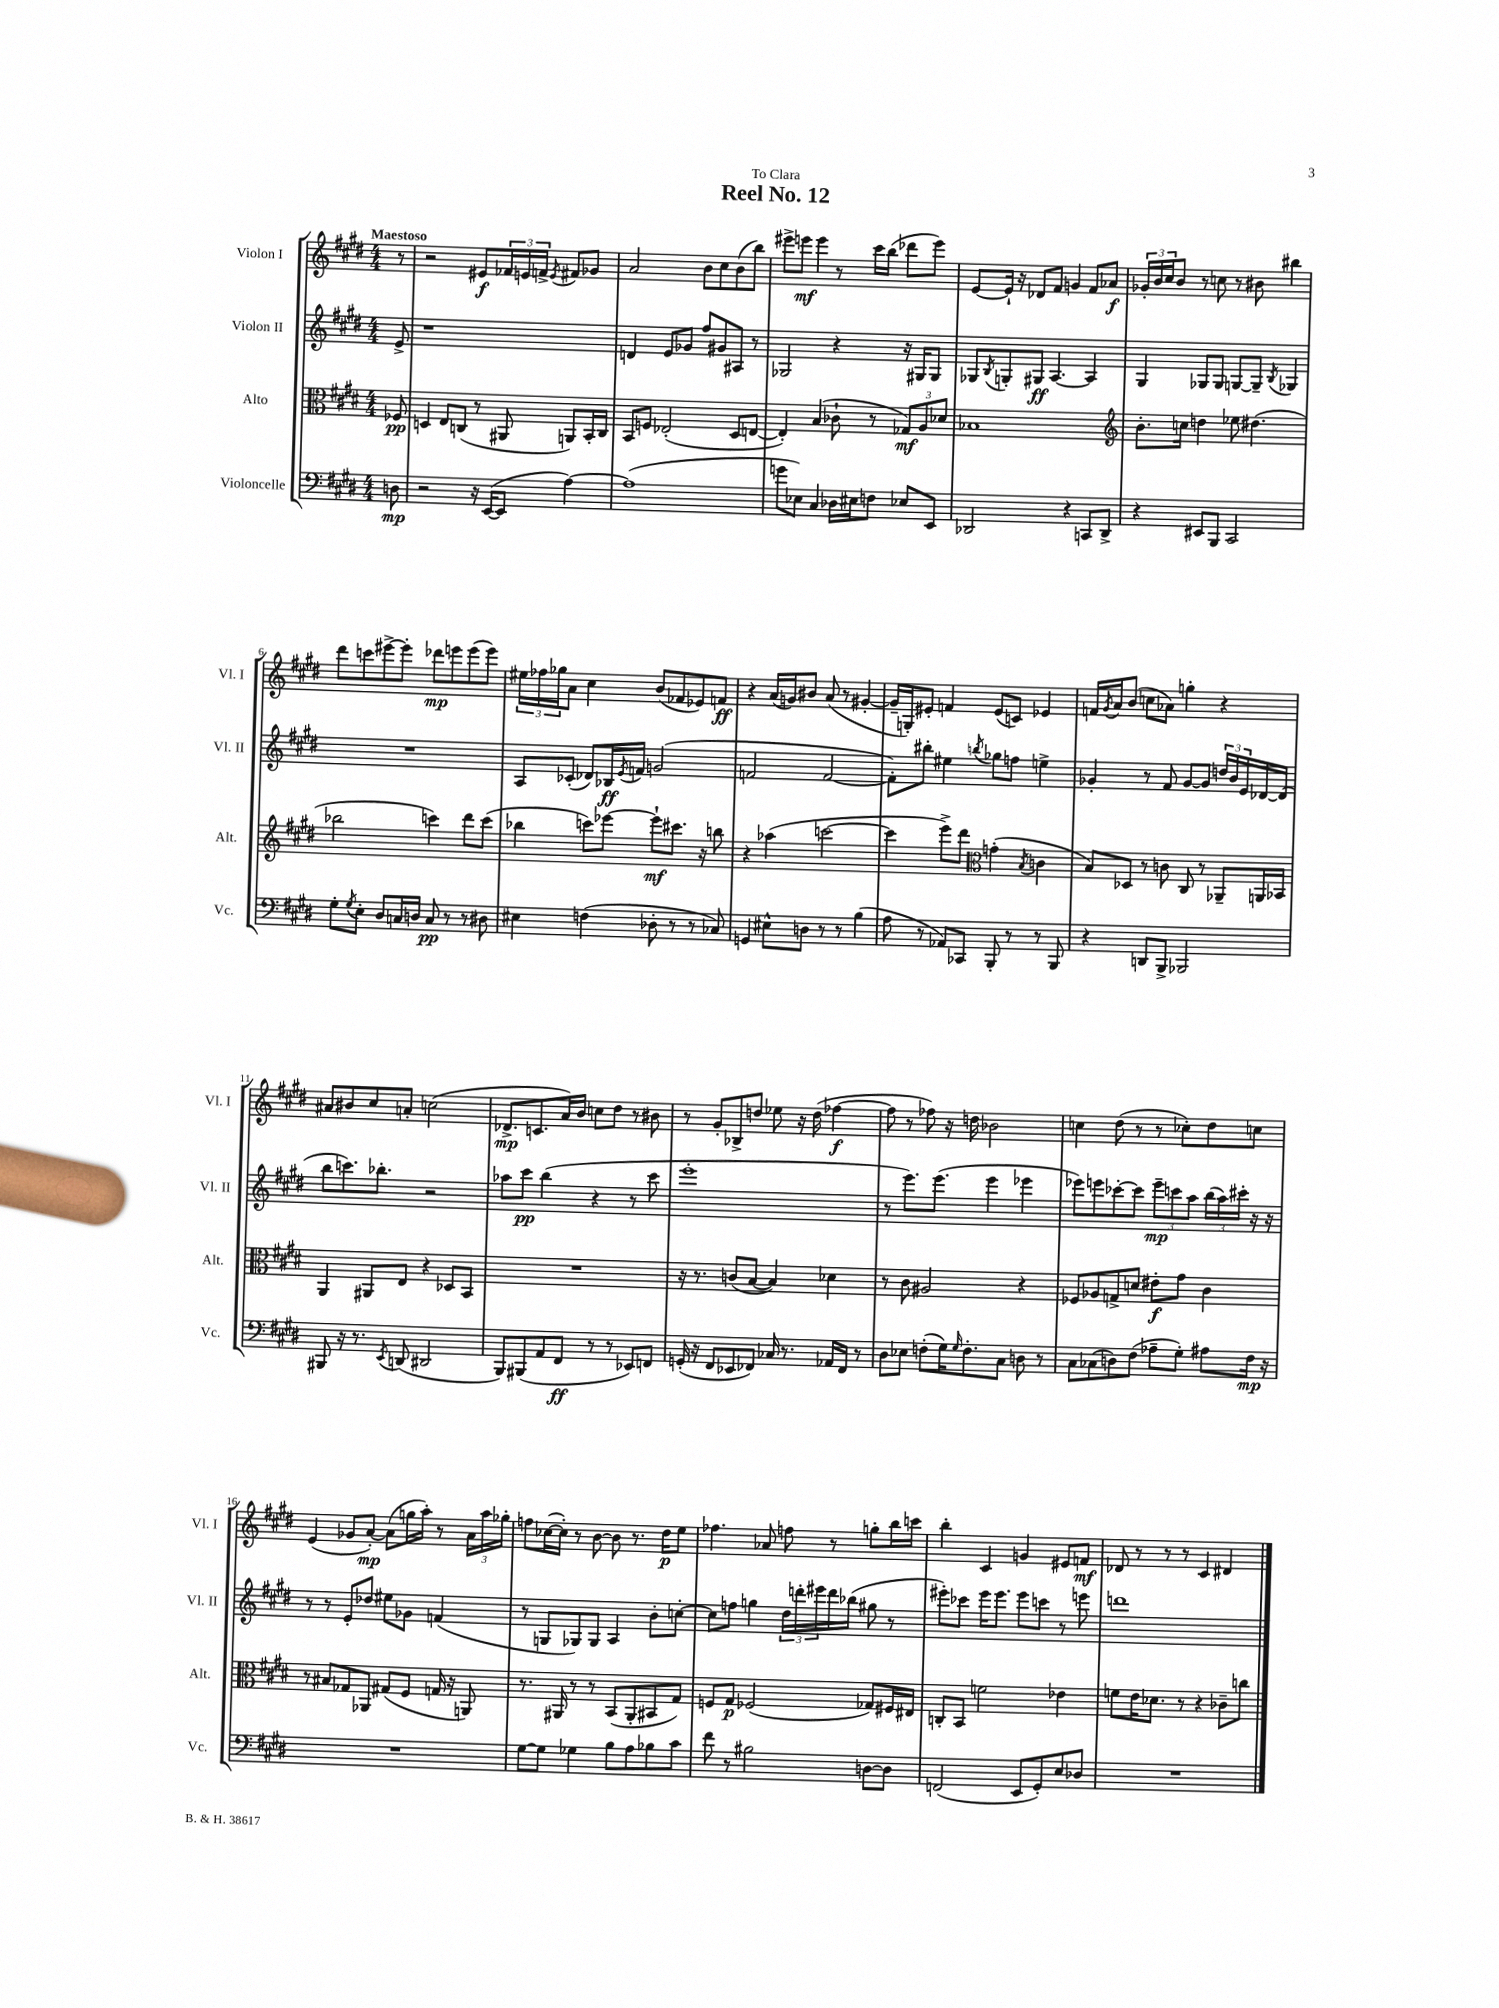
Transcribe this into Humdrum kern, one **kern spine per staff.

**kern	**kern	**kern	**kern
*staff4	*staff3	*staff2	*staff1
*clefF4	*clefC3	*clefG2	*clefG2
*k[f#c#g#d#]	*k[f#c#g#d#]	*k[f#c#g#d#]	*k[f#c#g#d#]
*M4/4	*M4/4	*M4/4	*M4/4
8D	8F-	8e^	8r
=	=	=	=
2r	4D	1r	2r
.	8E	.	.
.	(8C	.	.
16r	8r	.	8e#
([16EE	.	.	.
8EE]	8AA#	.	24f-
.	.	.	24e
.	.	.	24f^
.	.	.	8qe
[4A)	8AA)	.	8f#
.	16BB'	.	8g-
.	16C	.	.
=	=	=	=
(1A]	8BB	4d	2a
.	8F	.	.
.	(2E-'	8e	.
.	.	8g-	.
.	.	8ff#	8b
.	.	8g#	8cc#
.	8D#	8A#	(8b
.	[8E	8r	8bb)
=	=	=	=
8g	4E'])	2G-	8eee#^
8E-)	.	.	8eee
4C#	(4B	.	4eee
16D-	8c-`	4r	8r
16E#	.	.	.
8F	8r	.	16ccc#
.	.	.	(16bb
8E-	12G-)	16r	8ddd-
.	.	16G#	.
.	12A	.	.
8EE	.	8G#	8eee)
.	12d-	.	.
=	=	=	=
2DD-	1B-	8G-	[8e
.	.	8qB	.
.	.	8G'	16e`]
.	.	.	16r
.	.	8G#	8d-
.	.	[4.A	8f#
4r	.	.	4g
8CC	.	4A]	8f#
8DD-^	.	.	8a-
=	=	=	=
*	*clefG2	*	*
4r	8.b'	4G#	24g-'
.	.	.	24b
.	.	.	24cc#
.	.	.	8b
.	16cc	.	.
8EE#	4dd	8G-	8r
8BBB	.	8G-	8cc
2CC#	8ee-	[8G	8r
.	(4.dd#	8G~]	8b#
.	.	8qB	.
.	.	4G-	4bb#
=	=	=	=
8G#'	2bb-	1r	8ddd#
8qG#	.	.	.
8E'	.	.	8ccc
8D#	.	.	[8eee#^
16C	.	.	8eee#']
16D	.	.	.
8C	4ccc)	.	8ddd-
8r	.	.	8eee
8r	8ddd#	.	(8eee
8D#	(8ccc	.	8eee)
=	=	=	=
4E#	4bb-	8A	24ee#
.	.	.	24ff-
.	.	.	24gg-
.	.	(8c-'	8a
(4F	8ccc)	8d-)	4cc#
.	[8eee-	16B-	.
.	.	8qe	.
.	.	16f	.
8D-'	8eee-`]	(2g	(8b
8r	8.ccc#	.	8f-
8r	.	.	8e-)
.	16r	.	.
8C-)	8bb	.	8f
=	=	=	=
4GG	4r	2f	4r
8E#^^	(4aa-	.	(16a
.	.	.	16g)
8D	.	.	8b#
8r	[2ccc	[2f	(8a
8r	.	.	8r
(4B	.	.	[4g#'
=	=	=	=
8A	4ccc]	8f'])	16g#~]
.	.	.	16G')
8r	.	8bb#'	8e#'
8AA-)	8eee^)	4ee#	4f
8CC-	8ddd#	.	.
*	*clefC3	*	*
.	.	8qbb	.
8BBB'	(4g'	8gg-	(8e#
8r	.	8ff	8c)
.	8qB	.	.
8r	4c	4ee^	4e-
8BBB	.	.	.
=	=	=	=
4r	8B)	4g-'	16f
.	.	.	8qg#
.	.	.	16a
.	8D-	.	(8b
8DD	8r	8r	8cc
8BBB^	8c	8f#	8a-)
2BBB-	8C#	[8g-	4gg'
.	8r	8g-]	.
.	8AA-~	24dd	4r
.	.	24b	.
.	.	24e	.
.	16AA	[16d-	.
.	16BB-	(16d-]	.
=	=	=	=
8BBB#	4AA	8bb	8a#
16r	.	8.ccc)	8b#
8.r	.	.	.
.	8AA#	.	8cc#
.	.	8.bb-'	.
8qEE	.	.	.
(8DD	8E	.	8a'
2DD#	4r	2r	(2cc
.	8D-	.	.
.	8BB	.	.
=	=	=	=
8BBB)	1r	8aa-	8.d-^
(8BBB#	.	8ccc#	.
.	.	.	8.c
8AA	.	(4bb	.
8FF#	.	.	16a)
.	.	.	16b
8r	.	4r	8cc
8r	.	.	8dd#
8EE-)	.	8r	8r
8FF	.	8ccc#	8b#
=	=	=	=
(16GG'	16r	1eee'	8r
16r	8.r	.	.
8FF#	.	.	8g#'
8EE-	(8c	.	8B-^
8FF-)	[8B	.	8dd
16C-	4B])	.	8ee-
8.r	.	.	.
.	.	.	16r
.	.	.	(16dd
16AA-	4d-	.	[4ff-
16FF-	.	.	.
8r	.	.	.
=	=	=	=
8D#	8r	8r	8ff-]
8E-	8c#	8.eee)	8r
(8F'	2A#	.	8ff-)
.	.	(8.eee	.
16G#)	.	.	16r
16qqG#	.	.	.
8.F'	.	.	16dd
.	.	4eee	2b-
8C#	.	.	.
8D	4r	4eee-	.
8r	.	.	.
=	=	=	=
8C#	8F-	8eee-)	4cc
(8C-	8A-	8eee	.
8D)	8G^	[8ccc-'	(8dd#
(8F#	8d	8ccc-]	8r
8A-~	8e#'	12eee~	8r
.	.	12ccc	.
8G#')	8g#	.	8cc-')
.	.	12aa	.
8A#	4c#	(24bb	8dd#
.	.	24aa)	.
.	.	24ccc#'	.
16F#	.	16r	8cc
16r	.	16r	.
=	=	=	=
1r	8r	8r	(4e
.	8B#	8r	.
.	8G-	8e'	8g-
.	8AA-	8dd-	[8a')
.	(8G#	8ee#	(8a]
.	8F#	8g-	16gg
.	.	.	16aa')
.	16G	(4f	8r
.	16r	.	.
.	8AA)	.	24a
.	.	.	24aa
.	.	.	24gg-'
=	=	=	=
[8G#	8.r	8r	8ff
8G#]	.	8G	([16cc-
.	16AA#	.	16cc-'])
4G-	8r	8G-)	8r
.	8r	8G-	[8b
8B	(8BB	4A	8b]
8A	8AA#'	.	8.r
8B-	8BB#	8b'	.
.	.	.	16dd#
8c#	8G#)	[8cc'	8ee
=	=	=	=
8f#	8F	8cc]	4.ff-
8r	8G#	8ff	.
2B#	(2F-	4gg	.
.	.	.	8a-
.	.	24dd#	8ff
.	.	24ddd'	.
.	.	24eee#	.
.	.	16ddd	8r
.	.	(16bb-	.
[8D	8G-)	8gg#	8gg'
8D]	16F#	8r	16bb
.	16E#	.	16ccc
=	=	=	=
(2FF	8C'	8eee#')	4bb'
.	8BB	8ccc-	.
.	2f	16eee#	4c#
.	.	8.eee#	.
8EE	.	8eee#	4g
8GG#')	.	8ccc	.
8E	4e-	8r	8e#
8D-	.	8eee	8f
=	=	=	=
1r	8f	1ddd	8d-
.	16e	.	8r
.	8.d-	.	.
.	.	.	8r
.	8r	.	8r
.	4r	.	4c#
.	8c-~	.	4d#
.	8cc	.	.
==	==	==	==
*-	*-	*-	*-
